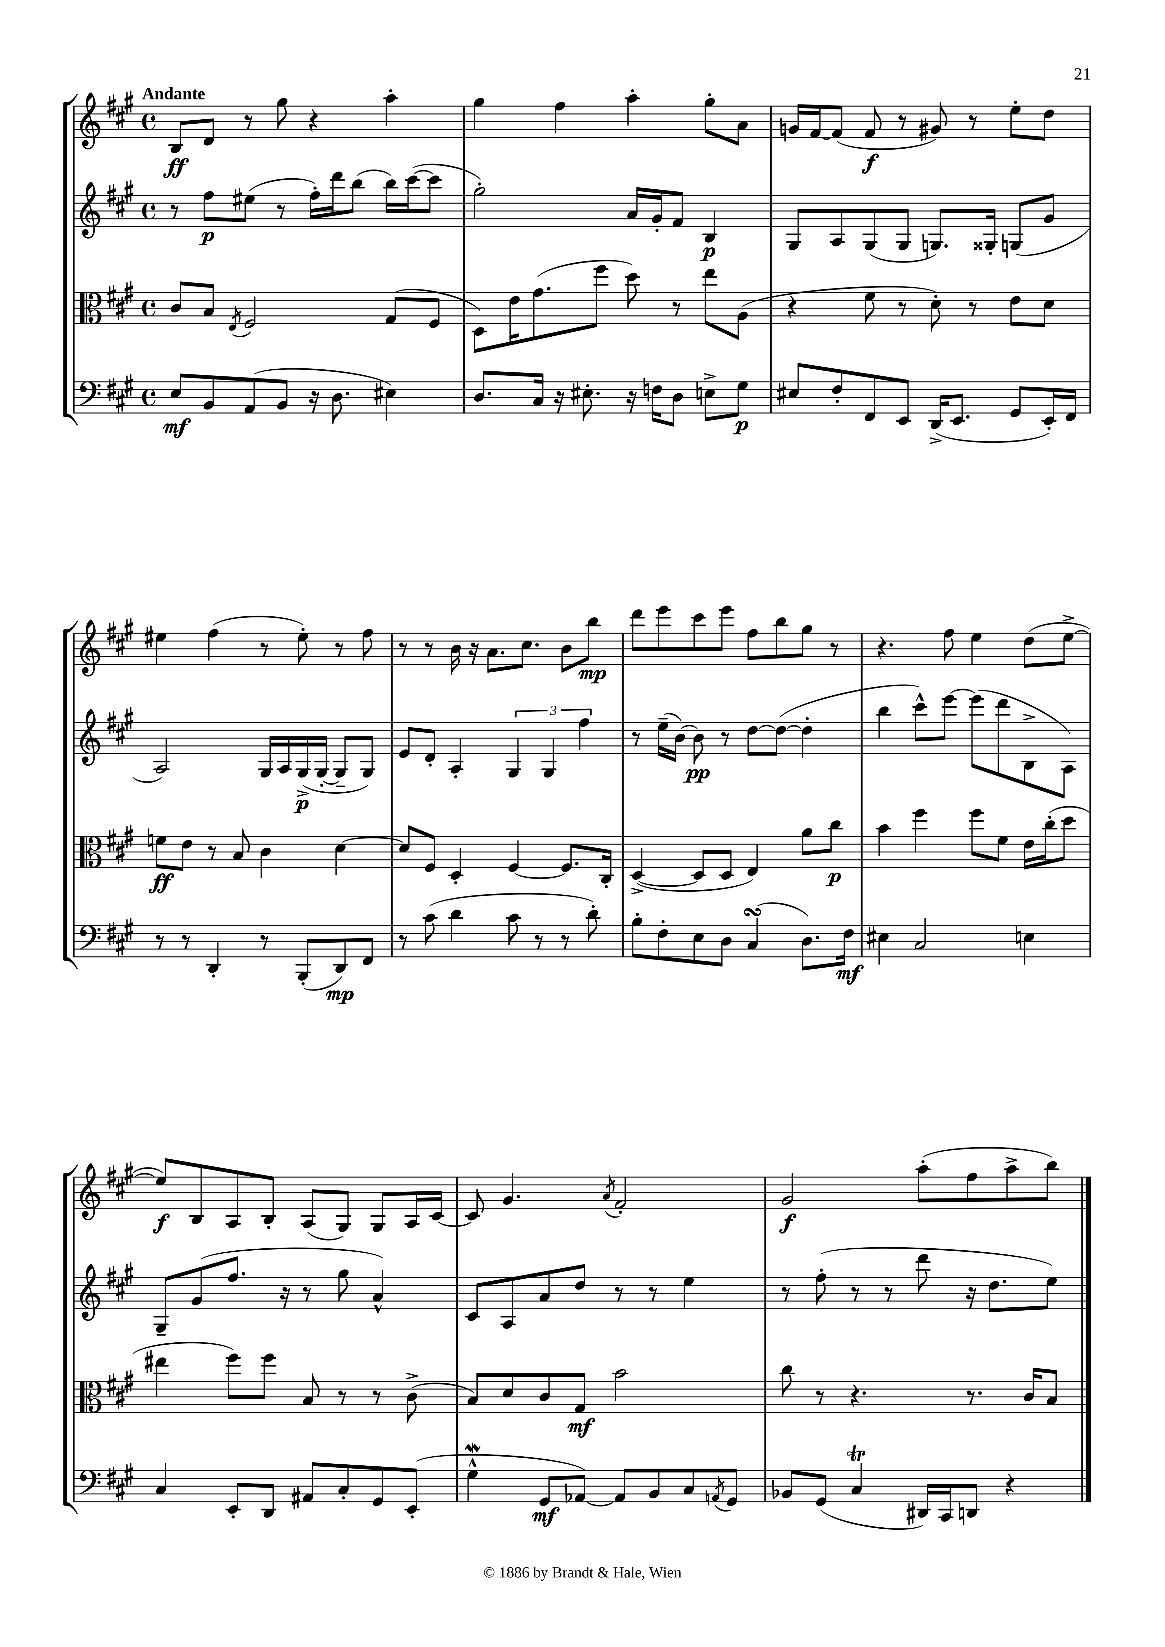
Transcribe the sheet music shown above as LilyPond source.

<<
\new StaffGroup <<
\new Staff = "s0" {
    \clef treble \key a \major \defaultTimeSignature \time 4/4 \tempo "Andante"
    b8\ff d'8 r8 gis''8 r4 a''4-. |
    gis''4 fis''4 a''4-. gis''8-. a'8 |
    g'16 fis'16~ fis'8( fis'8\f r8 gis'8) r8 e''8-. d''8 |
    eis''4 fis''4( r8 eis''8-.) r8 fis''8 |
    r8 r8 b'16 r16 a'8. cis''8. b'8 b''8\mp |
    d'''8 e'''8 cis'''8 e'''8 fis''8 b''8 gis''8 r8 |
    r4. fis''8 e''4 d''8( e''8~-> |
    e''8\f) b8 a8 b8-. a8( gis8) gis8 a16 cis'16~ |
    cis'8 gis'4. \acciaccatura { a'8 } fis'2-. |
    gis'2\f a''8-.( fis''8 a''8-> b''8) \bar "|." |
}
\new Staff = "s1" {
    \clef treble \key a \major \defaultTimeSignature \time 4/4
    r8 fis''8\p eis''8( r8 fis''16-.) d'''16 b''8( b''16) cis'''16~( cis'''8 |
    gis''2-.) a'16 gis'16-. fis'8 b4\p |
    gis8 a8 gis8( gis8 g8.) gisis16-. g8( gis'8 |
    a2) gis16 a16 gis16->\p( gis16~-. gis8-- gis8) |
    e'8 d'8-. a4-. \tuplet 3/2 { gis4 gis4 fis''4 } |
    r8 e''16--( b'16~) b'8\pp r8 d''8~ d''8~( d''4-. |
    b''4 cis'''8-^) e'''8~ e'''8( d'''8 b8-> a8) |
    gis8-- gis'8( fis''8. r16 r8 gis''8 a'4-^) |
    cis'8 a8 a'8 d''8 r8 r8 e''4 |
    r8 fis''8-.( r8 r8 d'''8 r16 d''8. e''8) \bar "|." |
}
\new Staff = "s2" {
    \clef alto \key a \major \defaultTimeSignature \time 4/4
    cis'8 b8 \acciaccatura { e8 } fis2 gis8( fis8 |
    d8) e'16 gis'8.( fis''8 d''8) r8 e''8 a8( |
    r4 fis'8 r8 d'8-.) r8 e'8 d'8 |
    f'8\ff e'8 r8 b8 cis'4 d'4~ |
    d'8 fis8 d4-. fis4~ fis8. cis16-. |
    d4~->( d8 d8 e4) a'8 cis''8\p |
    b'4 fis''4 fis''8 fis'8 e'16 cis''16-.( d''8 |
    eis''4 fis''8) fis''8 b8 r8 r8 cis'8->( |
    b8) d'8 cis'8 gis8\mf b'2 |
    cis''8 r8 r4. r8. cis'16 b8 \bar "|." |
}
\new Staff = "s3" {
    \clef bass \key a \major \defaultTimeSignature \time 4/4
    e8\mf b,8 a,8( b,8 r16 d8. eis4) |
    d8. cis16 r16 eis8.-. r16 f16 d8 e8-> gis8\p |
    eis8 fis8-. fis,8 e,8 d,16->( e,8. gis,8 e,16-.) fis,16 |
    r8 r8 d,4-. r8 b,,8-.( d,8\mp) fis,8 |
    r8 cis'8( d'4 cis'8 r8 r8 d'8-.) |
    b8-. fis8-. e8 d8 cis4\turn( d8.) fis16\mf |
    eis4 cis2 e4 |
    cis4 e,8-. d,8 ais,8 cis8-. gis,8 e,8-.( |
    gis4-^\mordent gis,8\mf aes,8~) aes,8 b,8 cis8 \acciaccatura { a,8 } gis,8 |
    bes,8 gis,8( cis4\trill dis,16) cis,16 d,8 r4 \bar "|." |
}
>>
>>
\layout { \context { \Score \remove "Bar_number_engraver" } }
